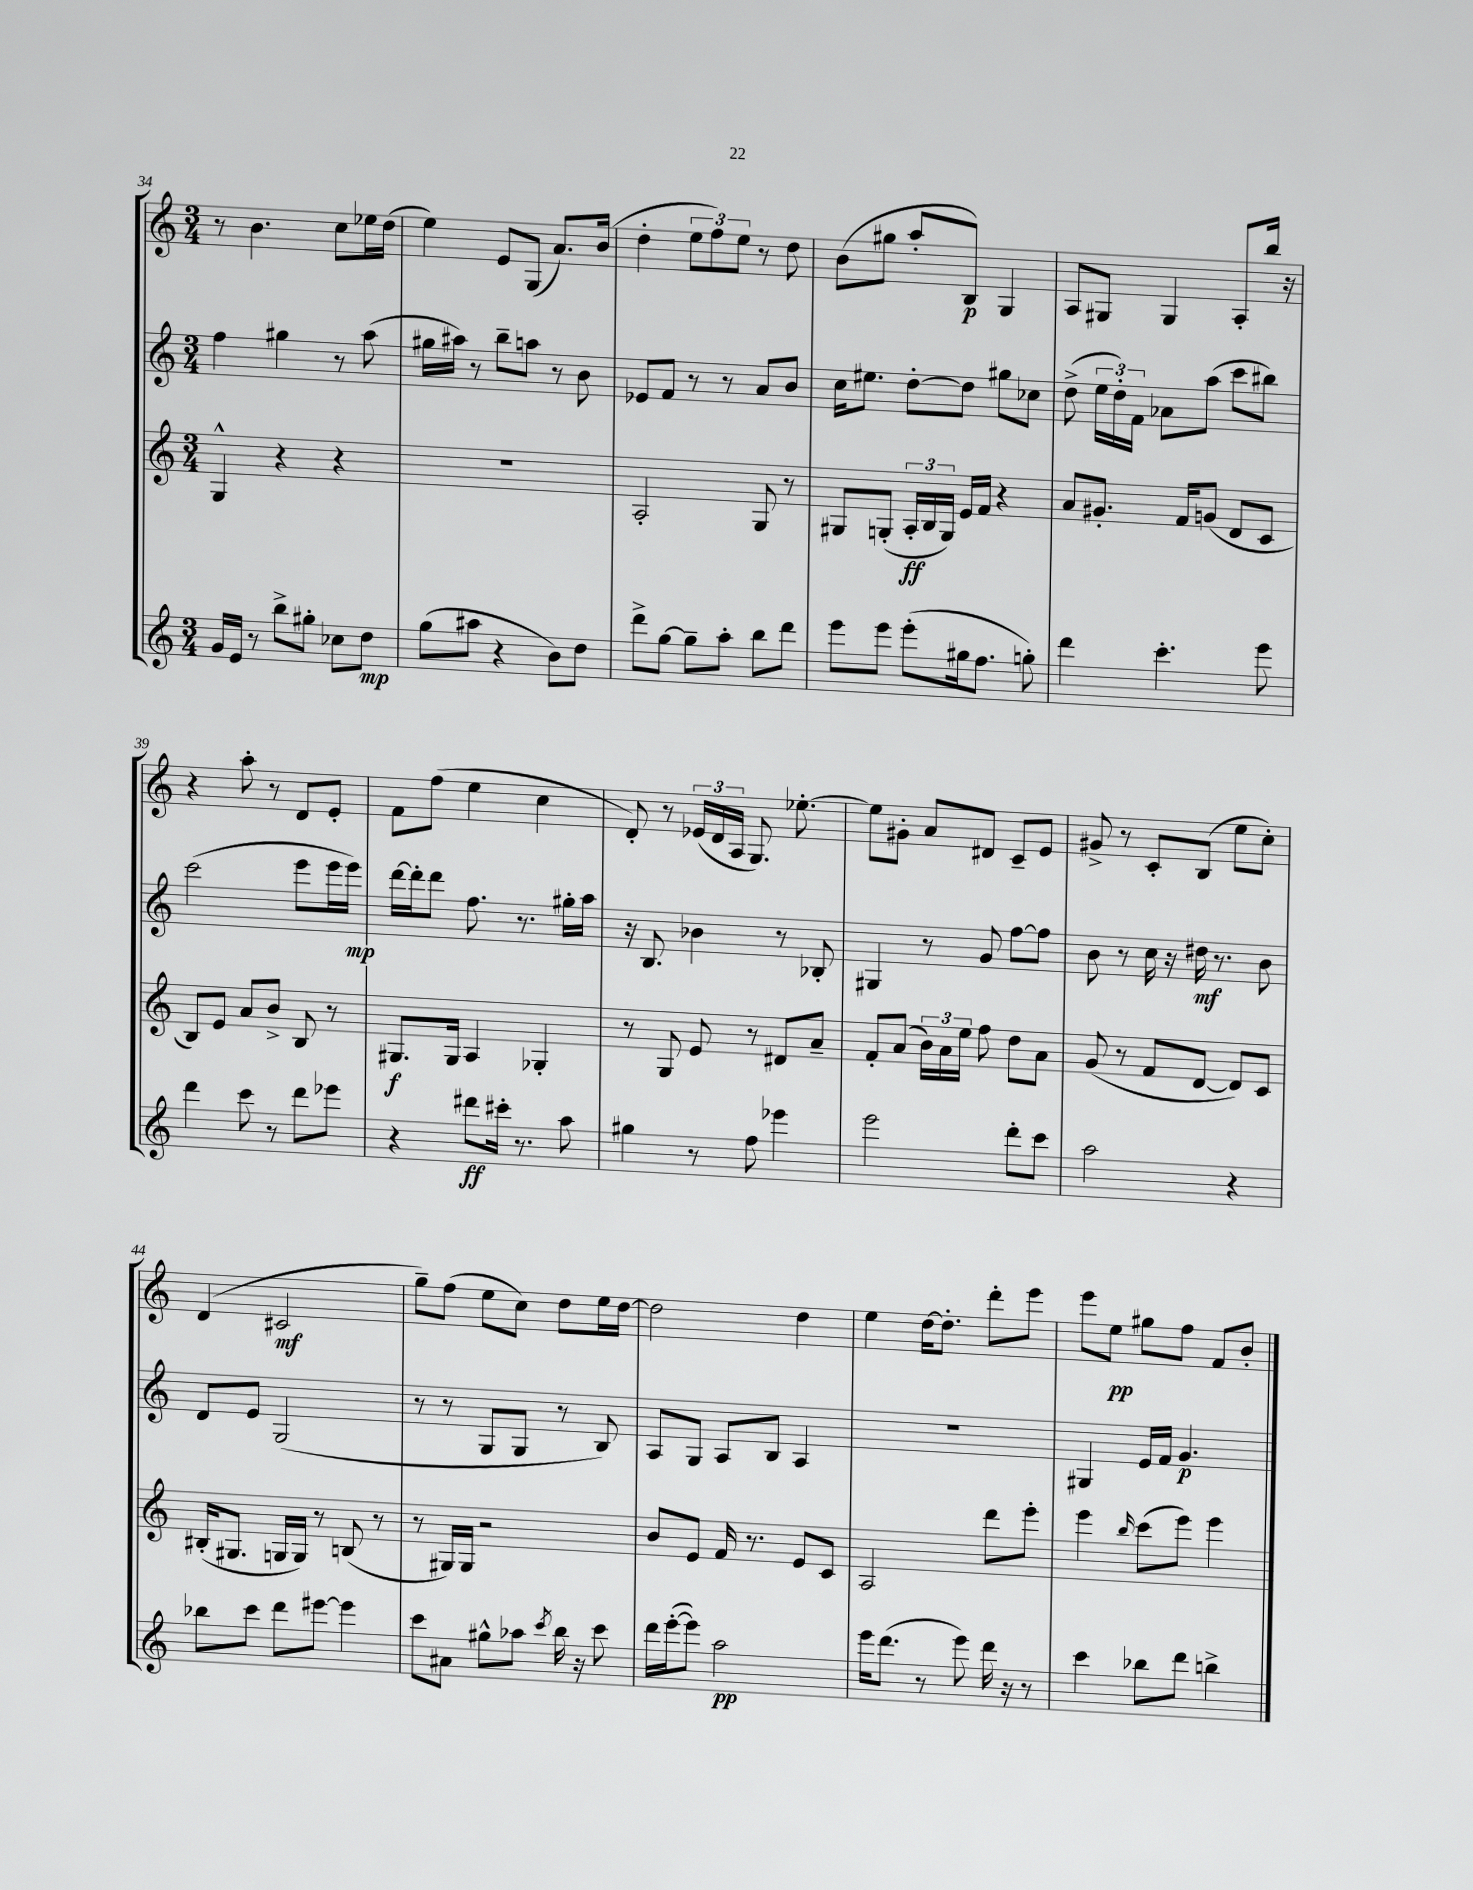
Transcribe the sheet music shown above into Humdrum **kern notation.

**kern	**kern	**kern	**kern
*staff4	*staff3	*staff2	*staff1
*clefG2	*clefG2	*clefG2	*clefG2
*k[]	*k[]	*k[]	*k[]
*M3/4	*M3/4	*M3/4	*M3/4
16g	4G^^	4ff	8r
16e	.	.	.
8r	.	.	4.b
8bb^	4r	4gg#	.
8gg#'	.	.	.
8cc-	4r	8r	8cc
8dd	.	(8aa	16ee-
.	.	.	(16dd
=	=	=	=
(8gg	2.r	16gg#	4ee)
.	.	16aa#)	.
8aa#	.	8r	.
4r	.	8bb~	8e
.	.	8aa	(8G
8b)	.	8r	8.a)
8dd	.	8b	.
.	.	.	(16b
=	=	=	=
8ddd^	2A'	8e-	4dd'
[8gg	.	8f	.
8gg~]	.	8r	12ee
.	.	.	12ff)
8aa'	.	8r	.
.	.	.	12ee
8bb	8G	8a	8r
8ddd	8r	8b	8dd
=	=	=	=
8eee	8G#	16cc	(8b
.	.	8.ee#	.
8eee	(8G'	.	8gg#
(8eee'	24A'	[8dd'	8aa'
.	24B	.	.
.	24G)	.	.
16gg#	16e	8dd]	8B)
8.ff	16f	.	.
.	4r	8gg#	4G
8gg')	.	8cc-	.
=	=	=	=
4ddd	8a	(8dd^	8A
.	8.g#'	24ee	8G#
.	.	24dd')	.
.	.	24f	.
4.ccc'	.	8a-	4G#
.	16f	.	.
.	(8g	(8aa	.
.	8d	8ccc	8A'
8eee	8c	8bb#)	16bb
.	.	.	16r
=	=	=	=
4ddd	8B)	(2ccc	4r
.	8e	.	.
8ccc	8a	.	8aa'
8r	8b^	.	8r
8ddd	8B	8eee	8d
8eee-	8r	16eee	8e'
.	.	16eee)	.
=	=	=	=
4r	8.G#	[16ddd	8f
.	.	16ddd']	.
.	.	8ddd	(8ff
.	16G#	.	.
8ddd#	4A	8.ff	4ee
16ccc#'	.	.	.
8.r	.	8.r	.
.	4G-'	.	4cc
8aa	.	16gg#'	.
.	.	16aa	.
=	=	=	=
4gg#	8r	16r	8d')
.	.	8.B	.
.	8G	.	8r
8r	8e	4b-	(24e-
.	.	.	24d
.	.	.	24A
8ff	8r	.	8.G)
4eee-	8d#	8r	.
.	.	.	[8.ee-'
.	8a~	8B-'	.
=	=	=	=
2eee	8f'	4G#	8ee-]
.	(8a	.	8g#'
.	24b)	8r	8a
.	24a	.	.
.	24ee	.	.
.	8ff	8g	8d#
8ddd'	8dd	[8ff	8c~
8ccc	8a	8ff]	8e
=	=	=	=
2aa	(8g	8b	8g#^
.	8r	8r	8r
.	8f	16cc	8c'
.	.	16r	.
.	[8d	16dd#	(8B
.	.	8.r	.
4r	8d])	.	8ee
.	8c	8b	8cc')
=	=	=	=
8bb-	(16B#'	8d	(4d
.	8.G#	.	.
8ccc	.	8e	.
8ddd	16G	(2G	2c#
.	16G)	.	.
[8eee#	8r	.	.
4eee#]	(8B	.	.
.	8r	.	.
=	=	=	=
8ccc	8r	8r	8gg~)
8a#	16G#)	8r	(8ff
.	16G#	.	.
8gg#^^	2r	8G	8ee
8aa-	.	8G	8cc)
8qccc	.	.	.
16bb	.	8r	8dd
16r	.	.	.
8ccc	.	8B)	16ee
.	.	.	[16dd
=	=	=	=
16ddd	8b	8A	2dd]
([16eee'	.	.	.
8eee])	8e	8G	.
2aa	16f	8A	.
.	8.r	.	.
.	.	8B	.
.	8e	4A	4dd
.	8c	.	.
=	=	=	=
16eee	2A	2.r	4ee
(8.ddd	.	.	.
8r	.	.	[16dd
.	.	.	8.dd']
8eee)	.	.	.
16ddd	8ddd	.	8ddd'
16r	.	.	.
8r	8eee'	.	8eee
=	=	=	=
4ccc	4eee	4G#	8eee
.	.	.	8ee
.	16qqbb	.	.
8bb-	(8ccc	16e	8gg#
.	.	16f	.
8ddd	8eee)	4.g	8ff
4bb^	4eee	.	8f
.	.	.	8b'
==	==	==	==
*-	*-	*-	*-
